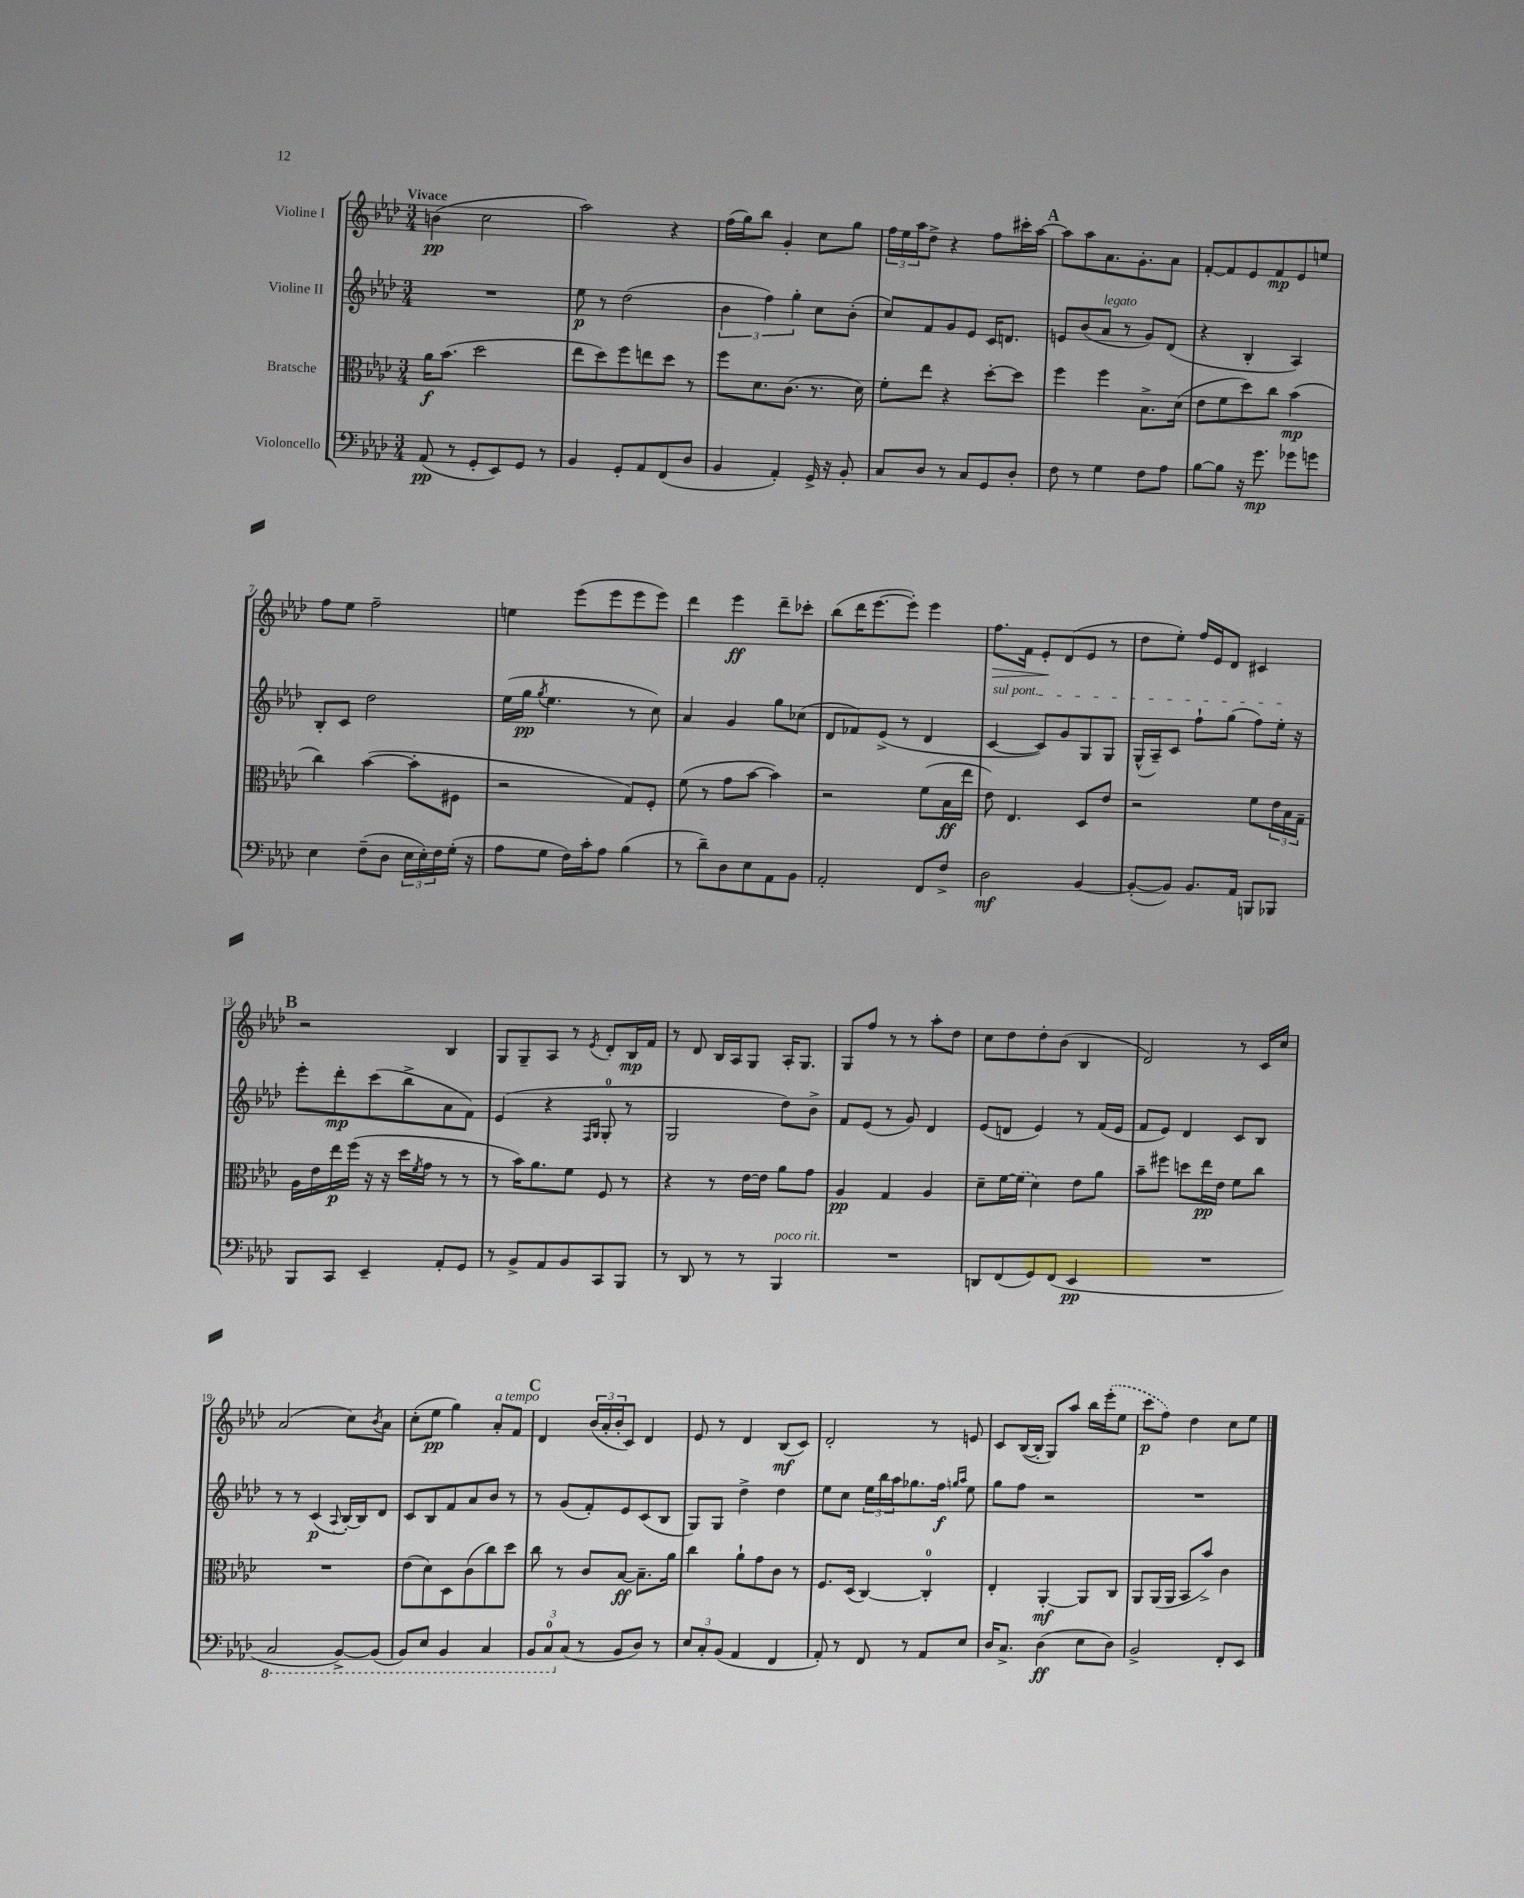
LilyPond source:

<<
\new StaffGroup <<
\new Staff = "s0" \with { instrumentName = "Violine I" } {
    \clef treble \key aes \major \numericTimeSignature \time 3/4 \tempo "Vivace"
    b'4\pp( c''2 |
    aes''2) r4 |
    f''16( g''16) bes''8 g'4-. c''8 g''8 |
    \tuplet 3/2 { f''16 ees''16 aes''16 } des''8-> r4 f''8 cis'''16-. aes''16~ |
    \mark \markup { \bold "A" } aes''8 aes''8 aes'8. g'8.-. aes'8 |
    f'8~-. f'8 ees'8 f'8\mp ees'8 e''8 |
    f''8 ees''8 f''2-- |
    e''4 ees'''8( ees'''8 ees'''8 ees'''8) |
    des'''4 ees'''4\ff des'''8-- ces'''8-. |
    bes''8( des'''16 ees'''8.~ ees'''8-.) ees'''4 |
    f''8.\> f'16 ees'8-.\! des'8( ees'8 r8 |
    des''8 ees''8-.) f''16 ees'16 des'8 cis'4 |
    \mark \markup { \bold "B" } r2 bes4 |
    g8 g8-- aes8 r8 \acciaccatura { ees'8 } des'8-. bes16\mp f'16 |
    r8 des'8 bes16 aes16 g8 aes16-. g8. |
    g8 f''8 r8 r8 aes''8-. des''8 |
    c''8 des''8 des''8-. bes'8( bes4 |
    des'2) r8 c'16 c''16 |
    aes'2( c''8) \acciaccatura { bes'8 } aes'8 |
    c''8-.( ees''8\pp g''4) aes'8-.^\markup { \italic "a tempo" } f'8 |
    \mark \markup { \bold "C" } des'4 \tuplet 3/2 { bes'16( aes'16-. bes'16-. } c'8) des'4 |
    ees'8 r8 des'4 bes8\mf( c'8) |
    des'2-. r8 e'8 |
    c'8 bes16~( bes16-. g8) aes''8 bes''16 \once \slurDashed ees'''16-.( ees''8 |
    c'''8\p f''8) des''4 c''8 ees''8 \bar "|." |
}
\new Staff = "s1" \with { instrumentName = "Violine II" } {
    \clef treble \key aes \major \numericTimeSignature \time 3/4
    R2. |
    ees''8\p r8 des''2( |
    \tuplet 3/2 { bes'4 f''4) g''4-. } c''8 bes'8-.( |
    c''8) f'8 g'8 ees'8 c'16 d'8. |
    \mark \markup { \bold "A" } e'8 bes'8( aes'8^\markup { \italic "legato" } r8 g'8) des'8( |
    r4 bes4-. aes4) |
    bes8-. c'8 des''2 |
    ees''16( g''16\pp \acciaccatura { g''8 } ees''4. r8 c''8) |
    aes'4 g'4 g''8 ces''8( |
    des'8 fes'8) ees'8->( r8 des'4 |
    \once \override TextSpanner.bound-details.left.text = \markup { \italic "sul pont." } c'4~\startTextSpan c'8) g'8 g8 g8 |
    g16-^( aes16--) c'8 f''8-! g''8( f''8) ees''16-.\stopTextSpan r16 |
    \mark \markup { \bold "B" } ees'''8-. des'''8-.\mp c'''8( bes''8-> aes'8 f'8) |
    ees'4( r4 \grace { f16 g16 } g8-0-. r8 |
    g2 des''8) bes'8-> |
    f'8 ees'8( r8 g'8) des'4 |
    ees'8( d'8 ees'4) r8 f'16( ees'16 |
    f'8 ees'8) des'4 c'8 bes8 |
    r8 r8 c'4\p( \appoggiatura { aes8 } bes16~-.) bes16 des'8 |
    c'8 bes8 f'8 aes'8 bes'8 r8 |
    \mark \markup { \bold "C" } r8 g'8( f'8-.) ees'8 c'8( bes8 |
    g8) g8 des''4-> des''4 |
    ees''8 c''8 \tuplet 3/2 { ees''16 bes''16 aes''16 } ges''8. f''16\f \grace { g''16 aes''16 } ees''8 |
    g''8 f''8 r2 |
    R2. \bar "|." |
}
\new Staff = "s2" \with { instrumentName = "Bratsche" } {
    \clef alto \key aes \major \numericTimeSignature \time 3/4
    aes'16\f bes'8.( des''2 |
    ees''8 des''8) f''8 e''8 des''8 r8 |
    f''8 des'8. c'8.( r8. des'16) |
    f'8-. ees''8 r4 des''8~-. des''8 |
    \mark \markup { \bold "A" } f''4 f''4 bes8.-> des'16( |
    ees'8 f'8 des''8) c''8 bes'4\mp( |
    c''4) bes'4~( bes'8-. fis8 |
    r2 g8) f8-. |
    f'8( r8 g'8 bes'8~ bes'4) |
    r2 f'8( bes16\ff ees''16 |
    ees'8) ees4. des8 ees'8 |
    r2 f'8 \tuplet 3/2 { ees'16 bes16 g16-- } |
    \mark \markup { \bold "B" } aes16 ees'16 ees''16\p f''16( r16 r16 des''16 \acciaccatura { f'8 } g'16 r8 r8 |
    r8 bes'16) aes'8. f'8 f8 r8 |
    r4 r8 ees'16~ ees'16 aes'8 g'8 |
    aes4\pp g4 aes4 |
    des'8-- f'16~ \once \slurDashed f'16( des'4) ees'8 aes'8 |
    bes'8-- fis''8 d''8 ees''16\pp ees'16 f'8 c''8 |
    R2. |
    ees'8( des'8) des8 c'8( c''8) des''8 |
    \mark \markup { \bold "C" } c''8 r8 c'8 bes8~\ff bes8.-- aes'16 |
    c''4 aes'8-! g'8 c'8 r8 |
    f8. des16( c4~) c4-0-. |
    ees4-. aes,4~-.\mf aes,8 c8 |
    aes,8 aes,16( aes,16 bes,8 bes'8->) c'4 \bar "|." |
}
\new Staff = "s3" \with { instrumentName = "Violoncello" } {
    \clef bass \key aes \major \numericTimeSignature \time 3/4
    aes,8\pp( r8 g,8-. ees,8) g,8 r8 |
    bes,4 g,8-. aes,8 f,8( des8 |
    bes,4 aes,4-.) g,16-> r16 bes,8-. |
    c8 des8 r8 c8 g,8 des8-. |
    \mark \markup { \bold "A" } f8 r8 g4 f8 aes8 |
    bes8~ bes8 r16 g'8.\mp ges'8 g'8 |
    ees4 f8--( des8 \tuplet 3/2 { ees16 ees16-.) f16 } g16-.( r16 |
    aes8 g8 f16) c'16-. aes8 bes4( |
    r8 des'8--) des8 ees8 aes,8 bes,8 |
    aes,2-. f,8 f8-> |
    des2\mf bes,4~ |
    bes,8~-.( bes,8) bes,8. aes,16 b,,8 bes,,8 |
    \mark \markup { \bold "B" } bes,,8 c,8 ees,4-- aes,8-. g,8 |
    r8 bes,8-> aes,8 bes,8 c,8 bes,,8 |
    r8 des,8 r8 r8 bes,,4^\markup { \italic "poco rit." } |
    R2. |
    d,8 f,8( g,8) f,8( ees,4\pp |
    R2. |
    \ottava #-1 c,2 bes,,8~->) bes,,8( |
    bes,,8) ees,8 bes,,4 c,4 |
    \mark \markup { \bold "C" } \tuplet 3/2 { bes,,8 c,8-0 \ottava #0 c8( } r8 bes,8 des8) r8 |
    \tuplet 3/2 { ees8 c8-. bes,8( } aes,4 f,4 |
    aes,8-.) r8 f,8 r8 aes,8 ees8 |
    des16 c8.-> des4\ff( ees8 des8) |
    bes,2-> f,8-. ees,8 \bar "|." |
}
>>
>>
